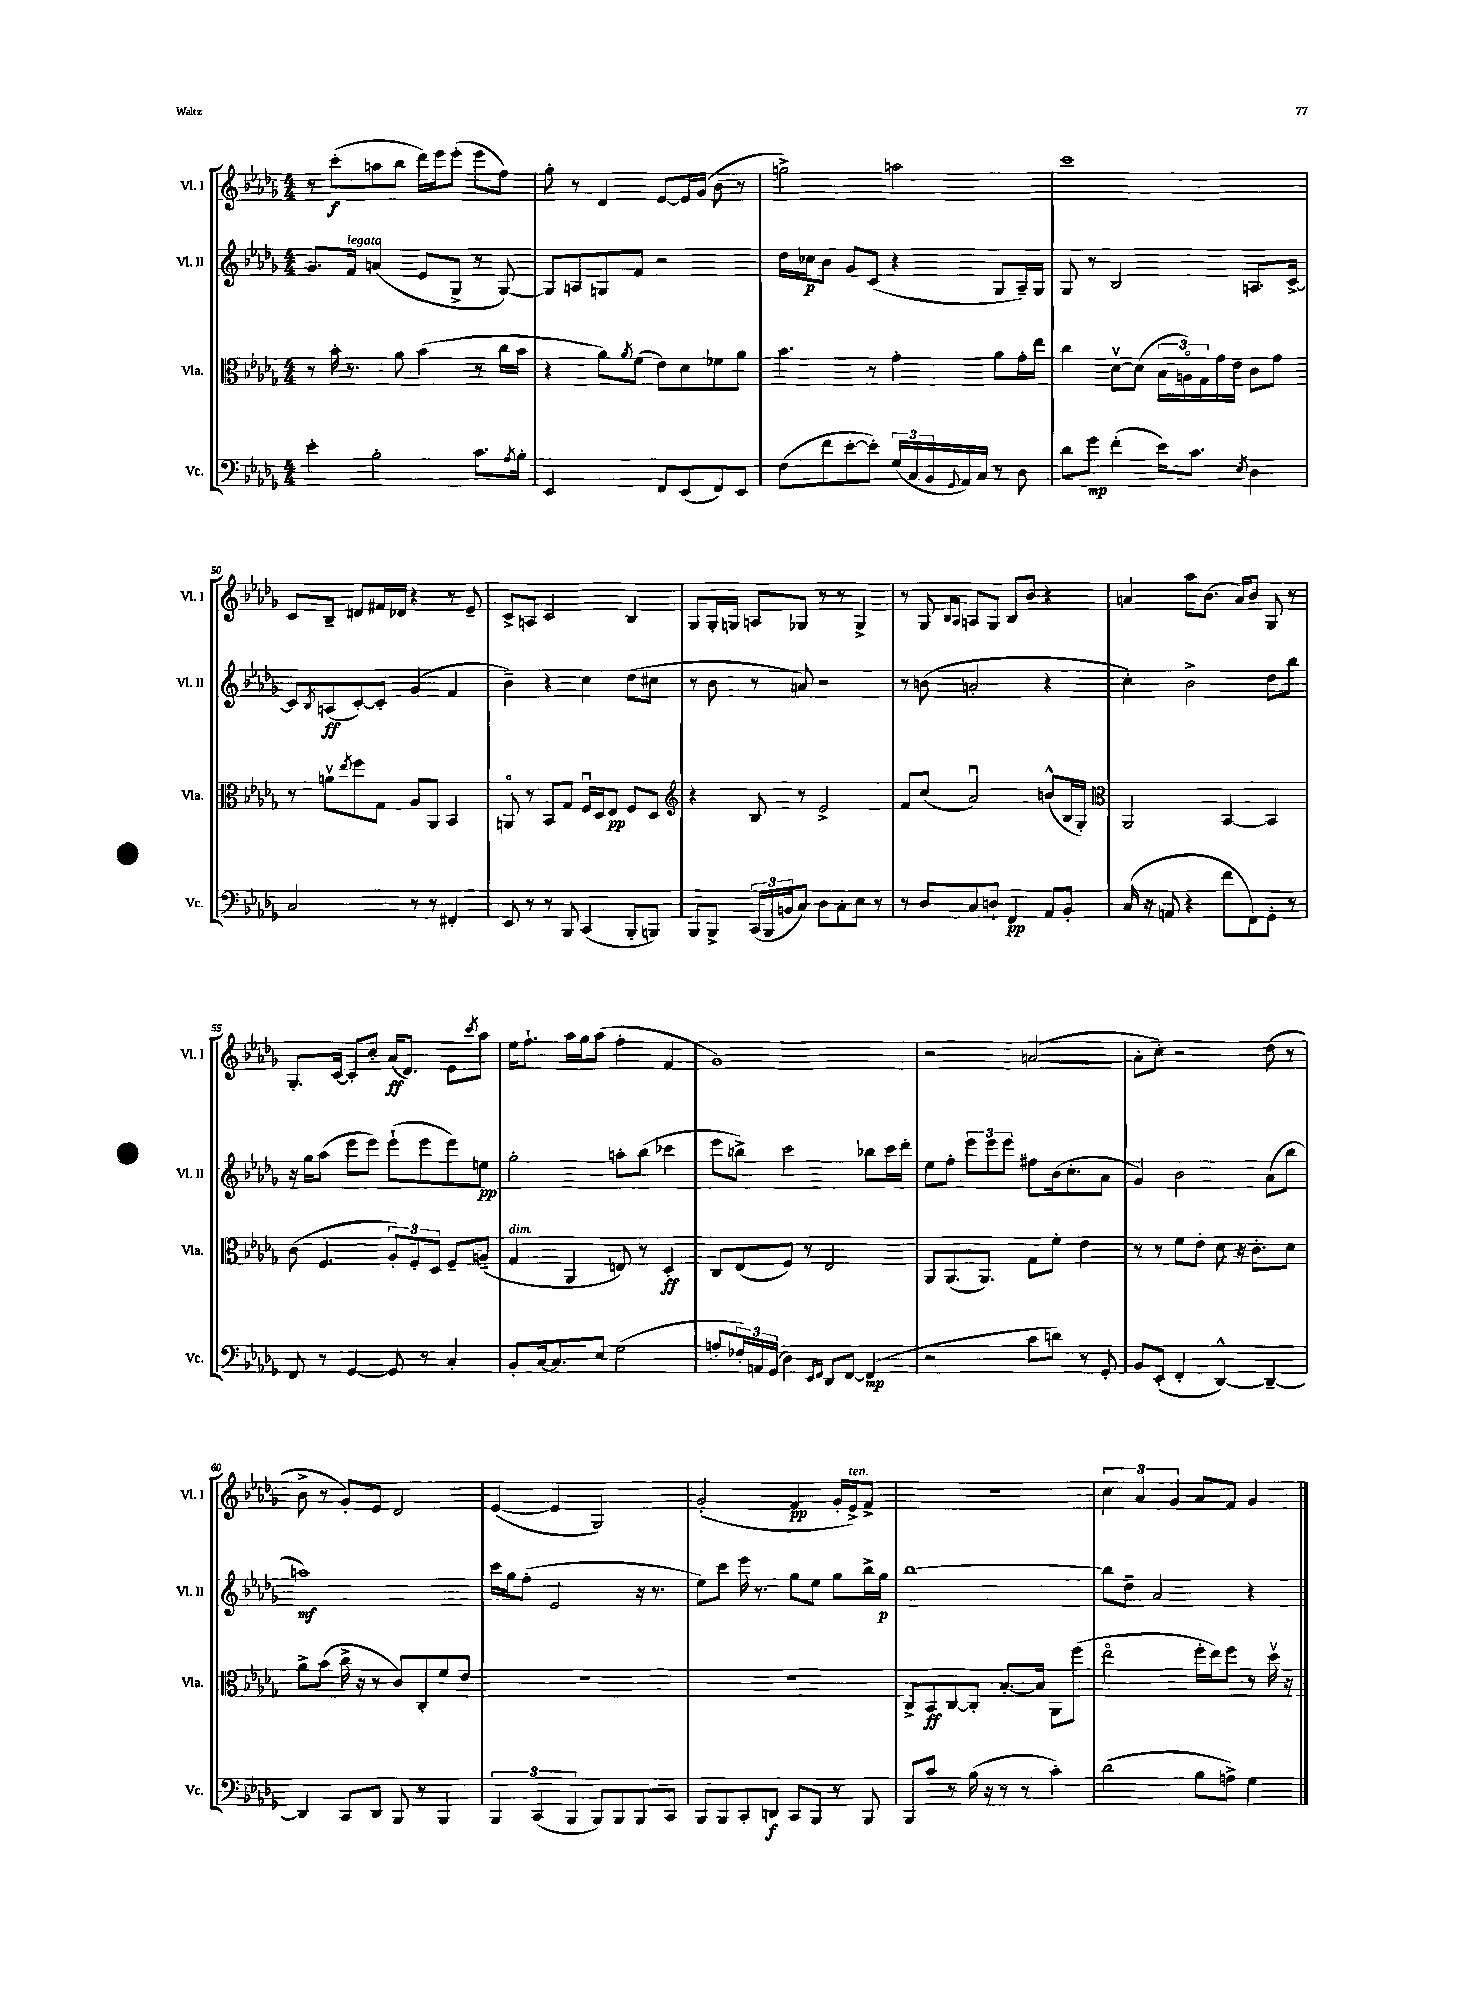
<<
\new StaffGroup <<
\new Staff = "s0" \with { instrumentName = "Vl. I" shortInstrumentName = "Vl. I" } {
    \clef treble \key des \major \numericTimeSignature \time 4/4
    r8 c'''8-.\f( a''8 bes''8 des'''16) ees'''16 ees'''8-.( ees'''8 f''8) |
    ges''8-. r8 des'4 ees'8~ ees'16 ges'16( bes'8 r8 |
    g''2->) a''2 |
    c'''1 |
    c'8 bes8-- d'8 fis'16 des'16 r4 r8 ees'8-- |
    c'8-> a8 c'2 bes4 |
    ges8 ges16-. g16 a8 ges8 r8 r8 ges4-> |
    r8 ges8 \grace { bes16 aes16 } a8 ges8 bes8 bes'8 r4 |
    a'4 aes''8 bes'8.( a'16) bes'8 ges8 r8 |
    ges8.-. c'16~ c'8-. c''8-. aes'16\ff( des'8.) ees'8 \acciaccatura { c'''8 } aes''8 |
    ees''16 f''8.-! aes''16 ges''16 aes''8( f''4-. f'4 |
    ges'1) |
    r2 a'2~( |
    a'8-. c''8-.) r2 des''8( r8 |
    bes'8-> r8 ges'8-.) ees'8 des'2 |
    ees'4~( ees'4 ges2) |
    ges'2-.( f'4\pp ges'16-. ees'16->^\markup { \italic "ten." }) f'8-> |
    R1 |
    \tuplet 3/2 { c''4 aes'4 ges'4 } aes'8 f'8 ges'4 \bar "|." |
}
\new Staff = "s1" \with { instrumentName = "Vl. II" shortInstrumentName = "Vl. II" } {
    \clef treble \key des \major \numericTimeSignature \time 4/4
    ges'8. f'16^\markup { \italic "legato" } a'4( ees'8 ges8-> r8 ges8~) |
    ges8 a8 g8 f'8 r2 |
    des''16 ces''16\p bes'8 ges'8 c'8( r4 ges8 aes16--) ges16 |
    ges8 r8 bes2 a8. c'16~-> |
    c'8 \acciaccatura { bes8 } a8\ff( c'8~-.) c'8-. ges'4( f'4 |
    bes'4--) r4 c''4 des''8( cis''8 |
    r8 bes'8 r8 a'8) r2 |
    r8 b'8( a'2-. r4 |
    c''4-.) bes'2-> des''8 bes''8 |
    r16 ges''16 aes''8( ees'''8 ees'''8) ees'''8-!( ees'''8 ees'''8) e''8\pp |
    ges''2-. a''8-. bes''8( ces'''4 |
    ees'''8 b''8->) c'''2 bes''8 c'''16 des'''16-. |
    ees''8 f''8-. \tuplet 3/2 { ees'''8 ees'''8 ees'''8 } fis''8 bes'16( c''8.-. aes'8 |
    ges'4) bes'2 aes'8( bes''8 |
    a''1\mf) |
    c'''16 ges''16 f''8-.( ees'2 r16 r8. |
    ees''8) c'''8 ees'''16 r8. ges''8 ees''8 ges''8 bes''16-> ges''16\p |
    bes''1~ |
    bes''8 des''8-- aes'2 r4 \bar "|." |
}
\new Staff = "s2" \with { instrumentName = "Vla." shortInstrumentName = "Vla." } {
    \clef alto \key des \major \numericTimeSignature \time 4/4
    r8 bes'16-. r8. aes'8 bes'4( r8 c''16 bes'16 |
    r4 aes'8) \acciaccatura { aes'8 } f'8( ees'8) des'8 fes'8 aes'8 |
    bes'4. r8 ges'4-. aes'8 ges'16-. ees''16 |
    c''4 des'8~\upbow des'8( \tuplet 3/2 { bes16 a16\flageolet) ges16 } ges'16 ees'16 c'8 ges'8 |
    r8 a'8\upbow \acciaccatura { ees''8 } f''8 ges8 aes8 aes,8 bes,4 |
    a,8\flageolet r8 bes,8 ges8 f16\downbow des16 ees8\pp f8 des8 |
    \clef treble r4 bes8 r8 ees'2-> |
    f'8 c''8( aes'2\downbow) b'8-^( bes16 ges16-.) |
    \clef alto aes,2 bes,4~ bes,4 |
    c'8( f4. \tuplet 3/2 { aes8-.) f8-. des8 } f8-- a8--( |
    ges4^\markup { \italic "dim." } aes,4 e8) r8 des4-.\ff |
    c8 ees8( f8) r8 ees2 |
    aes,8 aes,8.( aes,8.) ges8 f'8-. ees'4 |
    r8 r8 f'8 ees'8-. des'8 r16 c'8.-. des'8 |
    aes'8-> bes'8( c''16-> r16 r8 c'8) c8-. f'8 ees'8 |
    R1 |
    R1 |
    c8-> bes,8\ff c8~ c8-. bes8.~-. bes16 aes,8 f''8( |
    ees''2\flageolet f''16-. ees''16) f''8 r8 des''16\upbow r16 \bar "|." |
}
\new Staff = "s3" \with { instrumentName = "Vc." shortInstrumentName = "Vc." } {
    \clef bass \key des \major \numericTimeSignature \time 4/4
    ees'4-. bes2-. c'8. \acciaccatura { aes8 } bes16-. |
    ees,2 f,8 ees,8( f,8) ees,8 |
    f8( f'8 ees'8~-. ees'8-.) \tuplet 3/2 { ges16( c16 bes,16 } \appoggiatura { ges,8 } aes,16) c16 r8 des8 |
    des'8 ges'8\mp f'4-.( ees'16) c'8. \acciaccatura { ees8 } des4 |
    c2 r8 r8 fis,4-. |
    ees,8 r8 r8 bes,,8 c,4( bes,,8-. b,,8) |
    bes,,8 bes,,8-> \tuplet 3/2 { c,16( bes,,16 b,16 } c8) des8 c8-. ees8 r8 |
    r8 des8 c8 d8-! f,4\pp aes,8 bes,8-. |
    c16( r16 a,8 r4 f'8 f,8) ges,8-. r8 |
    f,8 r8 ges,4~ ges,8 r8 c4-. |
    bes,8-. c16~ c8. ees8 ges2( |
    a8-. \tuplet 3/2 { fes16-.) a,16 ges,16( } des4) \grace { ees,16 f,16 } des,8 f,8~ f,4\mp( |
    r2 c'8 d'8) r8 ges,8-. |
    bes,8 ees,8-.( f,4-. des,4~-^) des,4~-- |
    des,4 c,8 des,8 bes,,8 r8 bes,,4 |
    \tuplet 3/2 { bes,,4 c,4( bes,,4 } bes,,8) bes,,8 bes,,8 c,8 |
    bes,,8 bes,,8 c,8-. d,8\f c,8 bes,,8 r8 bes,,8 |
    bes,,8 c'8 r8 bes16( r16 r8 r8 c'4-.) |
    des'2( bes8 a8->) ges4 \bar "|." |
}
>>
>>
\layout { \context { \Score currentBarNumber = #46 \override BarNumber.break-visibility = ##(#f #t #t) barNumberVisibility = #(every-nth-bar-number-visible 5) } }
